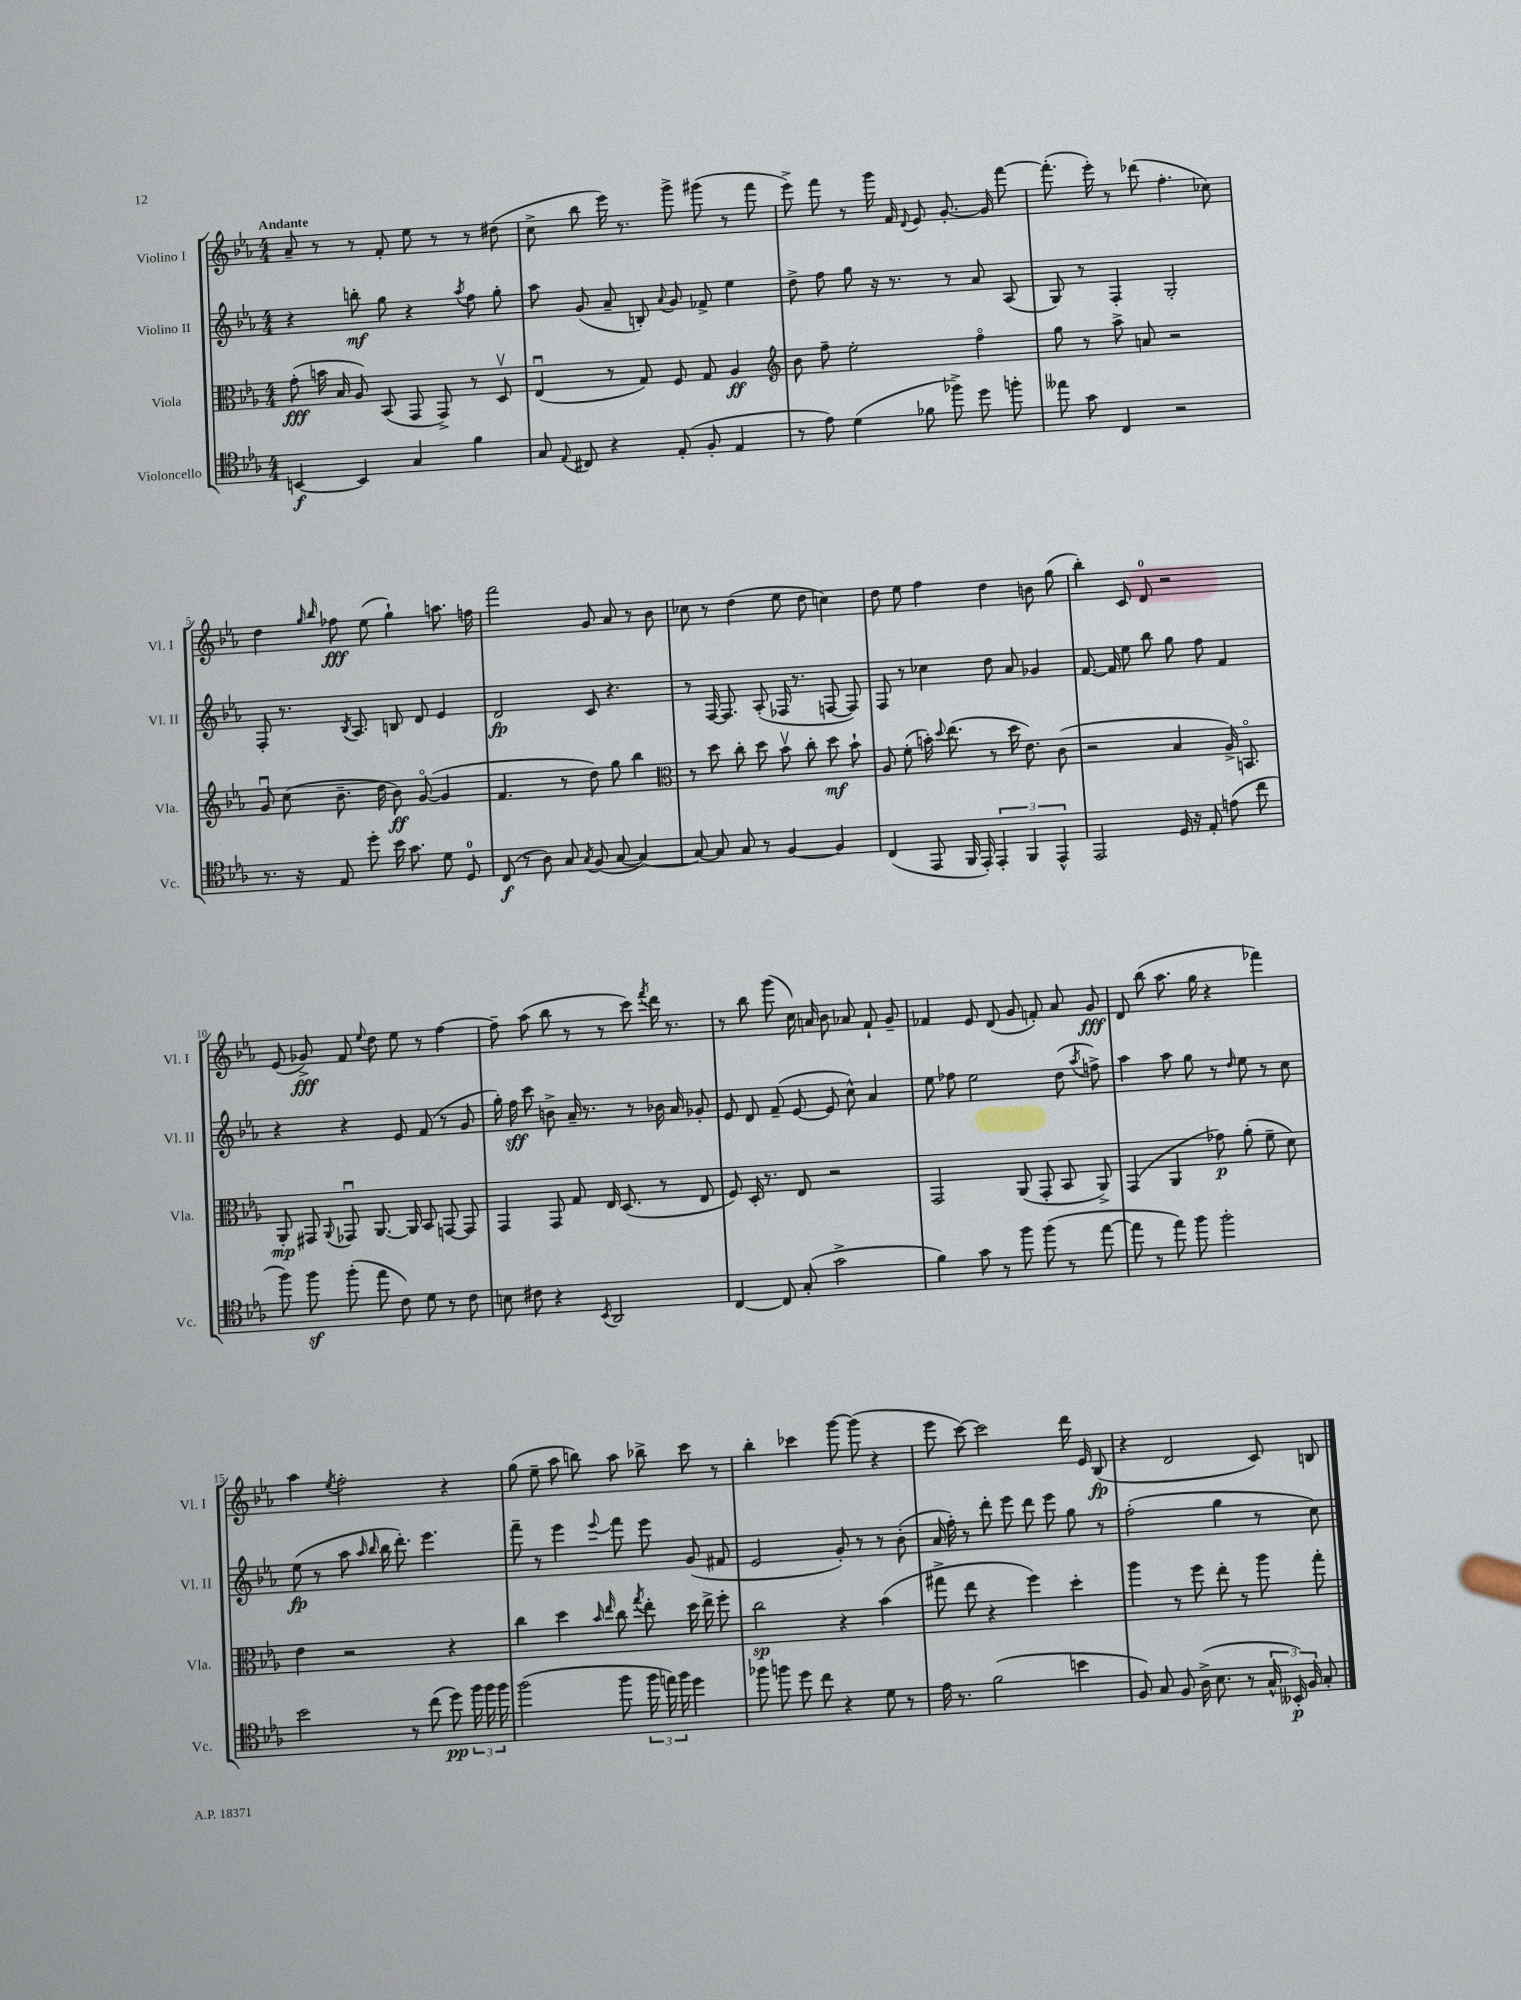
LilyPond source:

<<
\new StaffGroup <<
\new Staff = "s0" \with { instrumentName = "Violino I" shortInstrumentName = "Vl. I" } {
    \clef treble \key ees \major \numericTimeSignature \time 4/4 \tempo "Andante"
    \autoBeamOff aes'8-- r8 r8 f'8-. ees''8 r8 r8 dis''8( |
    c''8-> bes''8 ees'''16) r8. g'''8-> gis'''8( r8 f'''8 |
    ees'''8->) f'''8 r8 g'''16 f'16 \appoggiatura { d'8 } ees'8 g'8.~-. g'16 f'''8~ |
    f'''8.-.( ees'''16-.) r8 des'''8( f''4.-. ces''8) |
    d''4 \grace { g''16 bes''16 } fes''8\fff ees''8( g''4-!) a''8. f''16 |
    f'''2 g'8 aes'8 r8 bes'8 |
    ces''8 r8 d''4( ees''8 d''8 c''4) |
    d''8 ees''8 f''4 d''4 b'8 g''8( |
    bes''4-.) c'8 d'8-0 r2 |
    ees'8( ges'8->\fff) f'8 \appoggiatura { ees''8 } d''8 ees''8 r8 f''4~ |
    f''8-- aes''8( bes''8 r8 r8 c'''8) \acciaccatura { f'''8 } d'''16 r8. |
    r8 bes''8 g'''8( c''16) a'16 bes'8 aes'8 f'8-! g'8-- |
    fes'4 ees'8 d'8( g'8 f'8-.) aes'8 g'8\fff |
    d'8 bes''8( aes''8. g''16 r4 fes'''4) |
    aes''4 \acciaccatura { ees''8 } f''2-. r4 |
    g''8( ees''8-- aes''8 b''8) aes''8 bes''8-> c'''8 r8 |
    bes''4-. ces'''4 g'''8~ g'''8( r4 |
    ees'''8 c'''8~) c'''2 d'''16 ees'16 bes8\fp( |
    r4 d'2 c'8) b8 \bar "|." |
}
\new Staff = "s1" \with { instrumentName = "Violino II" shortInstrumentName = "Vl. II" } {
    \clef treble \key ees \major \numericTimeSignature \time 4/4
    \autoBeamOff r4 b''8-.\mf g''8 r4 \acciaccatura { aes''8 } f''8 g''8-. |
    aes''8 g'8( aes'8-- b8-.) \appoggiatura { aes'8 } g'8 fes'8-> ees''4 |
    d''8-> f''8 g''8 r16 r8. r8 aes'8 aes8( |
    g8) r8 f4-. g2-. |
    f8-. r8. \acciaccatura { bes8 } aes8. b8 d'8 ees'4 |
    d'2\fp c'8 r4. |
    r8 f16~ f8. aes8-.( fes16 r8. f8~ f8) |
    f8 r8 ces''4 d''8 aes'8 ges'4 |
    f'8.~ f'16 ees''8 bes''8 g''8 f''8 f'4 |
    r4 r4 ees'8 f'8( r8 g'8 |
    g''16-.) f''16\sff c'''8 b'8-> aes'16-- r8. r8 bes'16 aes'16 ges'8-. |
    ees'8 d'8 f'8--( ees'8~ ees'8 c''8-^) aes'4 |
    ees''8 fes''8 ees''2 d''8( \acciaccatura { aes''8 } f''8->) |
    aes''4 aes''8 g''8 r8 \grace { d''16 } ees''8 r8 c''8 |
    ees''8\fp( r8 aes''8 \grace { aes''16 bes''16 } bes''16 d'''8.-.) ees'''4. |
    f'''8-- r8 ees'''4 \appoggiatura { ees'''8 } f'''8 ees'''8 g'8( fis'8 |
    ees'2 g'8-.) r8 r8 bes'8-.( |
    aes'16 f''16-.) r8 d'''8-. ees'''8 d'''8 ees'''8 g''8 r8 |
    f''2-.( g''4 r8 c''8) \bar "|." |
}
\new Staff = "s2" \with { instrumentName = "Viola" shortInstrumentName = "Vla." } {
    \clef alto \key ees \major \numericTimeSignature \time 4/4
    \autoBeamOff g'8-.\fff( b'16 bes16 aes8) bes,8( g,8 g,8->) r8 d8\upbow |
    ees4\downbow( r8 g8) f8 g8 aes4\ff |
    \clef treble bes'8 f''8-- ees''2-. f''4\flageolet |
    g''8 r8 aes''8-> a'8 r2 |
    g'8\downbow c''8( bes'8.-- d''16 bes'8\ff) g'8~\flageolet( g'4 |
    f'4. r8 d''8) g''8 bes''4 |
    \clef alto r8 d''8 c''8-. d''8 bes'8\upbow c''8-. d''8\mf bes'8-! |
    aes8 f'8-.( b'16-.) \appoggiatura { d''8 } ees''8.( r8 d''16 ees'8.) c'8( |
    r2 bes4 aes16->) b,8.\flageolet |
    aes,8-.\mp gis,8 \appoggiatura { aes,8 } ges,8\downbow aes,8.~ aes,16 bes,8 g,8~ g,8 |
    g,4 g,8 g8 ees16 d8.( r8 ees8 |
    f8) d16-. r8. ees8 r2 |
    g,2 aes,8( g,8-. bes,8 aes,8->) |
    g,4( aes,4 ges'8\p) aes'8-.( f'8-- d'8) |
    ees'4 r2 r4 |
    c''4 d''4 \grace { bes'16 ees''16 } c''8 \acciaccatura { g''8 } ees''8-. d''16 ees''16-> f''8-. |
    c''2\sp r4 bes'4( |
    gis''8-> ees''8 r4 f''4) d''4-. |
    aes''4 r8 f''8 ees''8-. r8 aes''8 g''8-. \bar "|." |
}
\new Staff = "s3" \with { instrumentName = "Violoncello" shortInstrumentName = "Vc." } {
    \clef tenor \key ees \major \numericTimeSignature \time 4/4
    \autoBeamOff b,4~\f b,4 g4 f'4 |
    g8 \appoggiatura { ees8 } cis8 r4 ees8-.( f8-. ees4 |
    r8 ees'8) d'4( fes'8 fes''8->) d''8 f''8-. |
    eeses''8 g'8 c4 r2 |
    r8. r16 ees8 d''8-. bes'16 g'8. d'8 d8-0 |
    c8\f( r8 aes8) g8 \acciaccatura { g8 } f8( g8~ g4~) |
    g8~ g8 g8 r8 f4~ f4 |
    c4( ees,8 f,16 ees,16-.) \tuplet 3/2 { ees,4-. f,4 ees,4-^ } |
    ees,2 d16 r16 ees8-. e'8( c''8 |
    f''8) f''8\sf f''8-.( ees''8 c'8) d'8 r8 c'8 |
    b8 cis'8 r4 \acciaccatura { bes,8 } aes,2 |
    c4~ c8 g8-.( g'2-> |
    f'4) g'8 r8 f''8 f''8( r8 ees''8~ |
    ees''8 r8 ees''8) f''8 f''2-. |
    bes'2 r8 c''8( d''8\pp) \tuplet 3/2 { f''16 f''16 f''16 } |
    f''2( f''8 \tuplet 3/2 { f''16 e''16) f''16 } d''4 |
    fes''8 f''8 d''8 c''8 r4 d'8 r8 |
    ees'16 r8. f'2( b'4 |
    f8) g8 f8 aes16->( bes8. r8 \tuplet 3/2 { g16-^ beses,16-.\p) f16 } g8-. \bar "|." |
}
>>
>>
